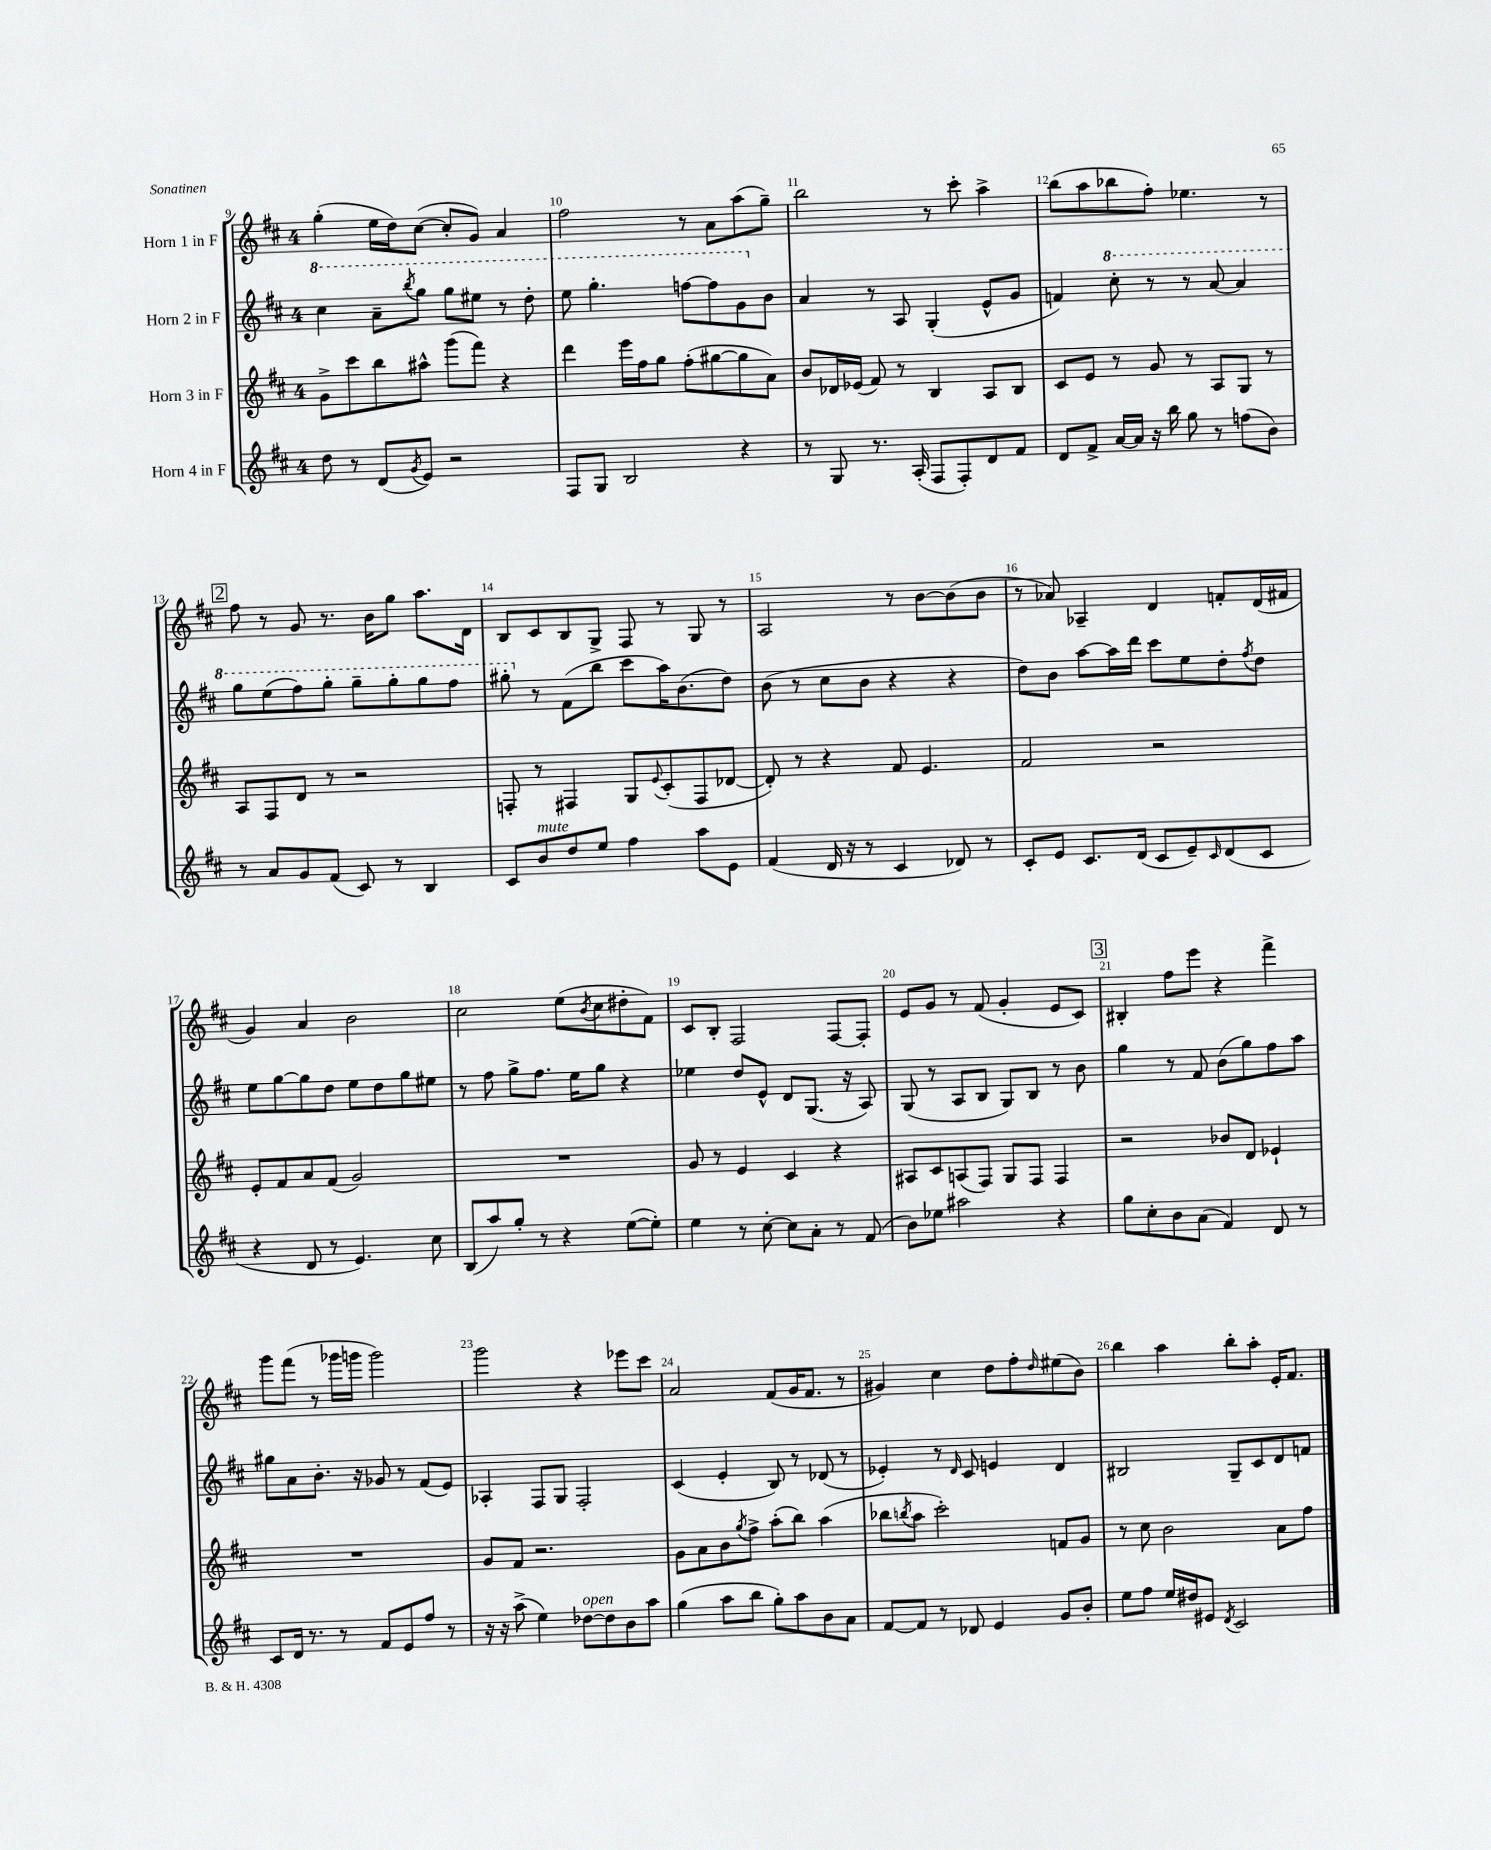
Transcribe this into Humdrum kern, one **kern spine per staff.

**kern	**kern	**kern	**kern
*staff4	*staff3	*staff2	*staff1
*clefG2	*clefG2	*clefG2	*clefG2
*k[f#c#]	*k[f#c#]	*k[f#c#]	*k[f#c#]
*M4/4	*M4/4	*M4/4	*M4/4
8dd	8g^	4ccc#	(4gg'
8r	8ccc#	.	.
(8d	8bb	8aa~	16ee
.	.	.	16dd)
8qg	.	8qbbb	.
8e)	8aa#^^	8ggg	([8cc#
2r	(8ggg	8ggg	8cc#']
.	8fff#)	8eee#	8g)
.	4r	8r	4a
.	.	8ddd'	.
=	=	=	=
8F#	4ddd	8eee	2ff#
8G	.	4.ggg'	.
2B	16eee	.	.
.	16ff#	.	.
.	8gg	.	.
.	(8ff#'	[8fff	8r
.	[8gg#	8fff]	8a
4r	8gg#]	8gg	(8aa
.	8a)	8b	8gg~)
=	=	=	=
8r	8b	4a	2bb
8G	16d-	.	.
.	(16e-	.	.
8.r	8f#)	8r	.
.	8r	8A	.
(16A'	.	.	.
8F#	4B	(4G'	8r
8F#')	.	.	8ccc#'
8d	8A	8e^^	4aa^
8f#	8B	8g	.
=	=	=	=
8d	8c#	4f)	(8bb
8f#^	8e	.	8aa
[16a	8r	8ccc#'	8bb-
16a]	.	.	.
16r	8g	8r	8ff#')
16bb	.	.	.
8gg	8r	8r	4.ee-
8r	8A	[8aa	.
(8ff	8G	4aa]	.
8b)	8r	.	8r
=	=	=	=
8r	8A	8ggg	8ff#
8a	8F#	(8eee	8r
8g	8d	8fff#)	8g
(8f#	8r	8ggg'	8.r
8c#)	2r	8ggg~	.
.	.	.	16b
8r	.	8ggg'	8gg
4B	.	8ggg	8.aa
.	.	8fff#	.
.	.	.	16d
=	=	=	=
8c#	8F'	8ggg#'	8B
8b	8r	8r	8c#
8dd	4F#	(8f#	8B
8ee	.	8bb	8G^
4ff#	8G	8ccc#	8F#
.	8qqe	.	.
.	(8c#'	16aa)	8r
.	.	(8.b	.
8aa	8F#	.	8G
8e	[8d-	8dd)	8r
=	=	=	=
(4f#	8d-'])	(8b	2A
.	8r	8r	.
16d	4r	8cc#	.
16r	.	.	.
8r	.	8b	.
4c#	8f#	4r	8r
.	4.e	.	[8b
8d-)	.	4r	(8b]
8r	.	.	8b
=	=	=	=
8c#'	2f#	8dd)	8r
8e	.	8b	8a-)
8.c#	.	[8aa	4A-~
.	.	16aa]	.
(16d	.	16ddd	.
8c#	2r	8ccc#	4d
8e~)	.	8ee	.
16qqc#	.	.	.
(8d	.	8dd'	8f'
.	.	8qff#	.
8c#	.	8dd	(16d
.	.	.	16f#
=	=	=	=
4r	8e'	8ee	4g)
.	8f#	[8gg	.
8d	8a	8gg]	4a
8r	(8f#	8dd	.
4.e)	2g)	8ee	2b
.	.	8dd	.
.	.	8gg	.
8cc#	.	8ee#	.
=	=	=	=
(8B	1r	8r	2cc#
8aa)	.	8ff#	.
8gg'	.	8gg^	.
8r	.	8.ff#	.
4r	.	.	(8ee
.	.	16ee	.
.	.	.	8qb
.	.	8gg	8cc#
([8ee	.	4r	8dd#'
8ee'])	.	.	8f#)
=	=	=	=
4ee	8g	4ee-	8c#
.	8r	.	8B'
8r	4e	8dd	2F#
[8cc#'	.	8e^^	.
8cc#]	4c#	8d	.
8a'	.	(8.G	.
8r	4r	.	[8F#
.	.	16r	.
(8f#	.	8A)	8F#']
=	=	=	=
8b)	8A#	(8G	8e
8ee-	8c#	8r	8g
2aa#	(8A	8A	8r
.	8F#)	8B	(8f#
.	8G	8G)	4g'
.	8F#	8B	.
4r	4F#	8r	8e
.	.	8b	8c#)
=	=	=	=
8gg	2r	4gg	4B#'
8cc#'	.	.	.
8b	.	8r	8ff#
(8a	.	8f#	8eee
4f#)	8b-	(8b	4r
.	8d	8gg)	.
8d	4e-`	8ff#	4fff#^
8r	.	8aa	.
=	=	=	=
8c#	1r	8gg#	8ggg
16d	.	8a	(8fff#
8.r	.	.	.
.	.	8.b'	8r
8r	.	.	16ggg-
.	.	16r	16ggg
8f#	.	8g-	2ggg)
8e	.	8r	.
8ff#	.	(8f#	.
8r	.	8e)	.
=	=	=	=
16r	8g	4A-'	2ggg
16r	.	.	.
(8aa^	8f#	.	.
4ee)	2.r	8F#	.
.	.	8G	.
[8dd-	.	2F#'	4r
8dd-]	.	.	.
8b	.	.	8eee-
8aa	.	.	8ccc#
=	=	=	=
(4gg	8g	(4c#	2a
.	8a	.	.
8aa	8b	4e'	.
.	8qgg	.	.
8bb	8ff#^	.	.
8gg')	(8aa'	8B)	(8f#
8aa	8bb)	8r	16g
.	.	.	8.f#
8b	(4aa	(8d-	.
8a	.	8r	8r
=	=	=	=
[8f#	8bb-	4e-')	4g#)
.	8qbb	.	.
8f#]	8aa	.	.
8r	2ccc#')	8r	4cc#
.	.	16qqd	.
8d-	.	8c#	.
4e	.	4e	8dd
.	.	.	8ff#'
.	.	.	16qqdd
8g	8f	4d	(8ee#
8b'	8g	.	8b)
=	=	=	=
8ee	8r	2B#	4bb
8ff#	8cc#	.	.
16ee	2b	.	4aa
16dd#	.	.	.
8e#	.	.	.
8qd	.	.	.
2c#	.	8G~	8bb'
.	.	8c#	8aa'
.	8a	8d	16e'
.	.	.	8.f#
.	8ff#	8f	.
==	==	==	==
*-	*-	*-	*-
